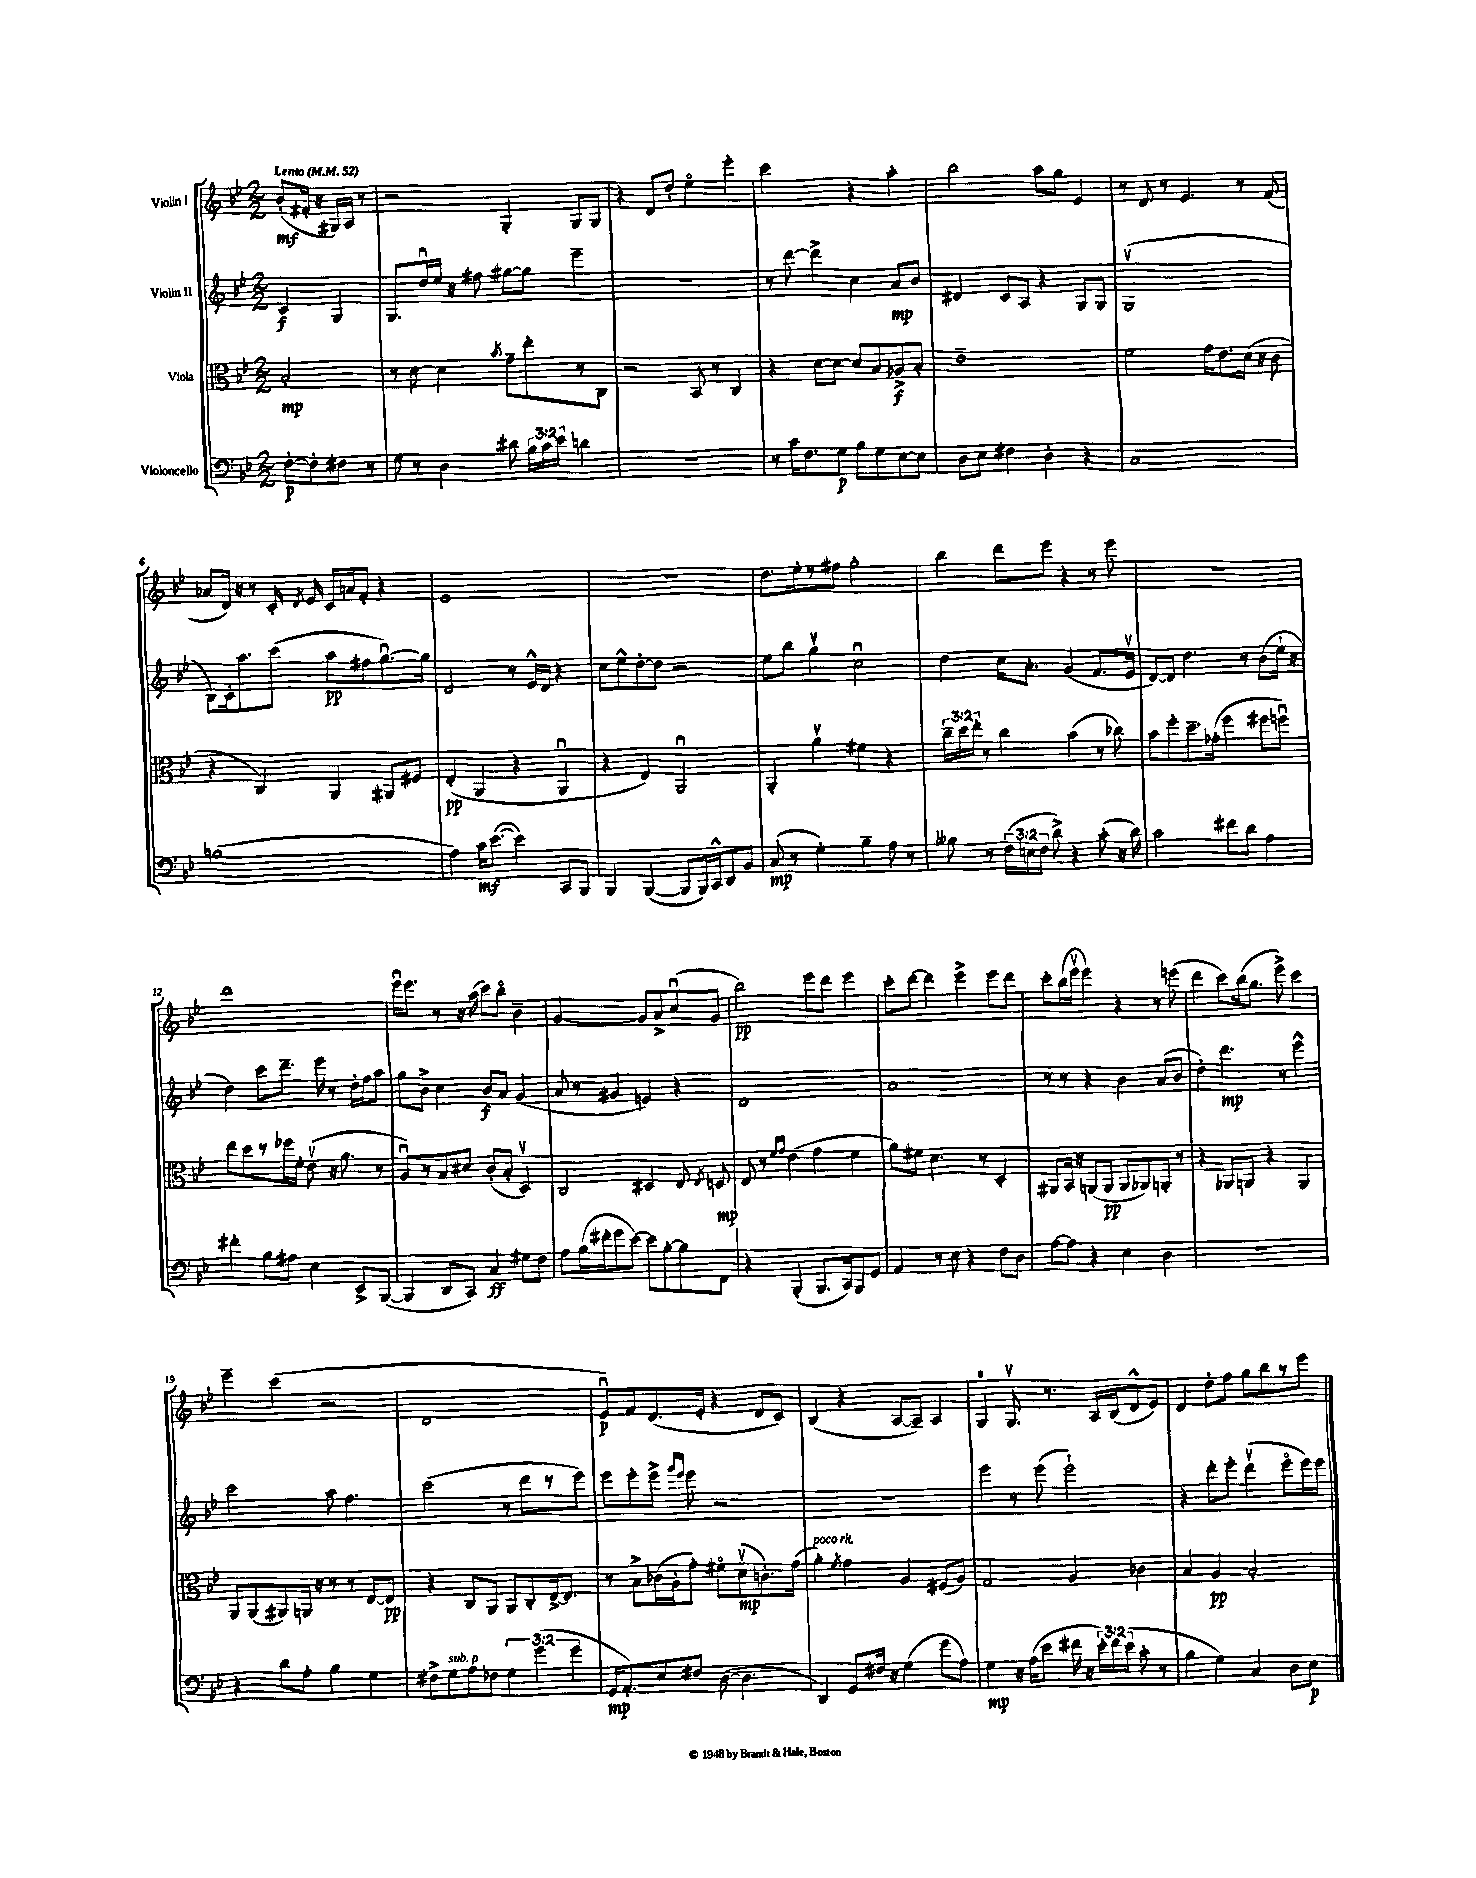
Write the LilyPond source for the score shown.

<<
\new StaffGroup <<
\new Staff = "s0" \with { instrumentName = "Violin I" } {
    \clef treble \key bes \major \numericTimeSignature \time 2/2 \partial 2 \tempo "Lento" 4 = 52
    \autoBeamOff bes'8[-.\mf( fis'16]-. r16 gis16[) a16] r8 |
    r2 g4-. g8[ g8] |
    r4 d'8[ d''8]-. ees''4\flageolet ees'''4-. |
    c'''2 r4 a''4-. |
    bes''2 a''8[ g''8] ees'4 |
    r8 d'8 r8 ees'4. r8 f'8( |
    aes'8[ d'16]) r16 r8 c'16-. \acciaccatura { d'8 } ees'16 c'16[ a'16 f'8]-. r4 |
    ees'1 |
    r1 |
    d''8.[ ees''16-. r8 fis''8] g''2-. |
    bes''4 d'''8[ ees'''8] r4 r8 ees'''8 |
    R1 |
    d'''1 |
    ees'''16[\downbow ees'''8.] r8 r16 a''16( c'''8[) bes''8]\flageolet bes'4-- |
    g'2~ g'8[ a'8-> c''8\downbow( g'8] |
    bes''2\pp) ees'''8[ d'''8] ees'''4 |
    c'''8[-. d'''8]~ d'''4 ees'''4-> ees'''8[ d'''8] |
    c'''8[-. bes''16( ees'''16]\upbow ees'''4) r4 r8 e'''8( |
    d'''4 c'''8[) bes''16( g''8.] ees'''8->) c'''4 |
    ees'''4-- c'''4( r2 |
    d'1 |
    ees'8[\downbow\p) f'8 d'8.( ees'16]-. r4 d'8[ c'8]) |
    bes4( r4 a8[~ a8]--) a4 |
    g4-0 g8.\upbow r8. a16[ bes16( d'8-^ ees'8]) |
    d'4 d''8[-. f''8] g''8[ bes''8 r8 ees'''8] \bar "|." |
}
\new Staff = "s1" \with { instrumentName = "Violin II" } {
    \clef treble \key bes \major \numericTimeSignature \time 2/2 \partial 2
    \autoBeamOff c'4\f g4 |
    g8.[ d''16\downbow ees''16] r16 fis''8 gis''8[~ gis''8] ees'''4-- |
    R1 |
    r8 d'''8~ d'''4-> c''4 a'8[\mp bes'8] |
    dis'4 c'8[ a8] r4 g8[ g8] |
    g1\upbow( |
    bes8[) c'16-. a''8. c'''8]( a''8[\pp fis''8 g''8.~\downbow) g''16] |
    d'2 r8 ees'16[-^ d'16] r4 |
    c''8[ ees''8-^ d''8~-. d''8] r2 |
    ees''8[ bes''8] g''4\upbow c''2\downbow |
    d''4 c''16[ a'8.]-. g'4( f'8.[ ees'16]\upbow |
    d'8[~) d'8] d''4. r8 bes'8[( ees''16]-! r16 |
    d''4) c'''8[ d'''8.]-- ees'''16 r8 d''16[-. f''16 a''8] |
    g''8[ bes'8]-> c''4 bes'8[\f a'8] g'4( |
    a'8 r8 gis'4 e'4) r4 |
    d'1 |
    a'1 |
    r8 r8 r4 bes'4 a'8[( bes'8] |
    d''4-.) d'''4.\mp r8 ees'''4-^ |
    c'''2 a''8 f''4. |
    c'''2( r8 d'''8[ r8 ees'''8]) |
    ees'''8[ ees'''8-. ees'''8]-> \grace { g'''16[ ees'''16] } ees'''8 r2 |
    R1 |
    ees'''4 r8 ees'''8( ees'''2-!) |
    r4 d'''8[-. ees'''8]-. d'''4\upbow( ees'''8[\flageolet ees'''16) ees'''16] \bar "|." |
}
\new Staff = "s2" \with { instrumentName = "Viola" } {
    \clef alto \key bes \major \numericTimeSignature \time 2/2 \override Staff.TupletNumber.text = #tuplet-number::calc-fraction-text \partial 2
    \autoBeamOff bes2-.\mp |
    r8 d'8~ d'4 \acciaccatura { bes'8 } g'8[-- ees''8-. r8 c8] |
    r2 bes,8 r8 c4 |
    r4 d'8[~ d'8]~ d'8[ bes8 aes8->\f bes8]-. |
    ees'1-- |
    f'2 g'16[ ees'8. d'16]( r16 c'8 |
    r4 c4) a,4 ais,8[ fis8] |
    ees4-.\pp( a,4 r4 a,4\downbow |
    r4 ees4) a,2\downbow |
    a,4-. a'4\upbow fis'4 r4 |
    \tuplet 3/2 { c''16[-- d''16 ees''16]-. } r8 c''4 bes'4( r8 ces''8) |
    bes'8[ f''8-. d''8.-- ges'16]-.( f''4 fis''8[ f''8]\downbow) |
    ees''8[ d''8 r8 fes''16 f'16]-. ees'8\upbow( r16 a'8. r8 |
    a8[\downbow) r8 bes8 dis'8] c'8[-.( bes8]-. d4\upbow) |
    c2 dis4 ees8 \acciaccatura { ees8 } d8\mp |
    ees8 r8 \grace { f'16[ g'16] } ees'4( g'4 f'4 |
    a'8[) fis'8] d'4. r8 d4-. |
    ais,8[ bes,16] r16 a,8[( a,8]\pp a,8[ aes,8) a,8]-. r8 |
    r4 aes,8[ a,8] r4 a,4 |
    a,8[ a,8( ais,8) a,16] r16 r8 r8 ees8[~ ees8]\pp |
    r4 c8[ a,8] a,8[ c8-. ees16~-> ees8.] |
    r8 bes8[-> ces'16( a16-. g'8]-.) fis'8[\flageolet d'8\upbow\mp( c'8.-.) g'16]( |
    a'4-.^\markup { \italic "poco rit." }) \acciaccatura { f'8 } g'4 a4 fis8[( a8]) |
    g2 a4 ces'4 |
    bes4 a4\pp bes2-. \bar "|." |
}
\new Staff = "s3" \with { instrumentName = "Violoncello" } {
    \clef bass \key bes \major \numericTimeSignature \time 2/2 \override Staff.TupletNumber.text = #tuplet-number::calc-fraction-text \partial 2
    \autoBeamOff f8[~-.\p f8-. fis8] r8 |
    g8 r8 d4 dis'8 \tuplet 3/2 { bes16[ c'16 ees'16] } d'4 |
    R1 |
    r8 c'16[ f8. g8]\p bes8[ g8 ees8~ ees8] |
    d8[ ees8] fis4 d4-. r4 |
    c1 |
    b1( |
    a4) c'16[\mf ees'8.]~( ees'4) c,8[ bes,,8] |
    bes,,4 bes,,4~( bes,,8[ bes,,16) c,16-^ d,8 bes,8] |
    c8\mp( r8 g4-.) bes4-- a8 r8 |
    beses8 r8 \tuplet 3/2 { f16[( e16 f16] } d'8->) r4 c'8-.( r16 d'16) |
    c'2 fis'8[ d'8] a4 |
    fis'4-. bes8[ ais8] ees4 ees,8[-> bes,,8]~( |
    bes,,4 d,8[ c,8]) c4\ff gis8[ f8] |
    a8[ bes16( fis'16-. g'8 ees'8]~) ees'8[ bes8~-. bes8 f,8] |
    r4 bes,,4-.( bes,,8.[ c,16) bes,,8 g,8] |
    a,4 r8 ees8 r4 f8[ d8] |
    a8[~ a8] r4 ees4 d4 |
    r1 |
    r4 d'8[ a8]-. bes4 g4 |
    fis8[-> g8^\markup { \italic "sub. p" } a8 fes8] \tuplet 3/2 { g4 g'4( g'4 } |
    g,16[\mp a,8.-.) ees8 fis8] d8~( d4. |
    d,4) g,8[ fis16] r16 g4( g'8[ a8]) |
    g4\mp r16 a16[( ees'8] fis'16 r16 \tuplet 3/2 { ees'16[-.) fis'16 ees'16]( } c'8-. r8 |
    bes4 g4) c4 d8[ ees8]\p \bar "|." |
}
>>
>>
